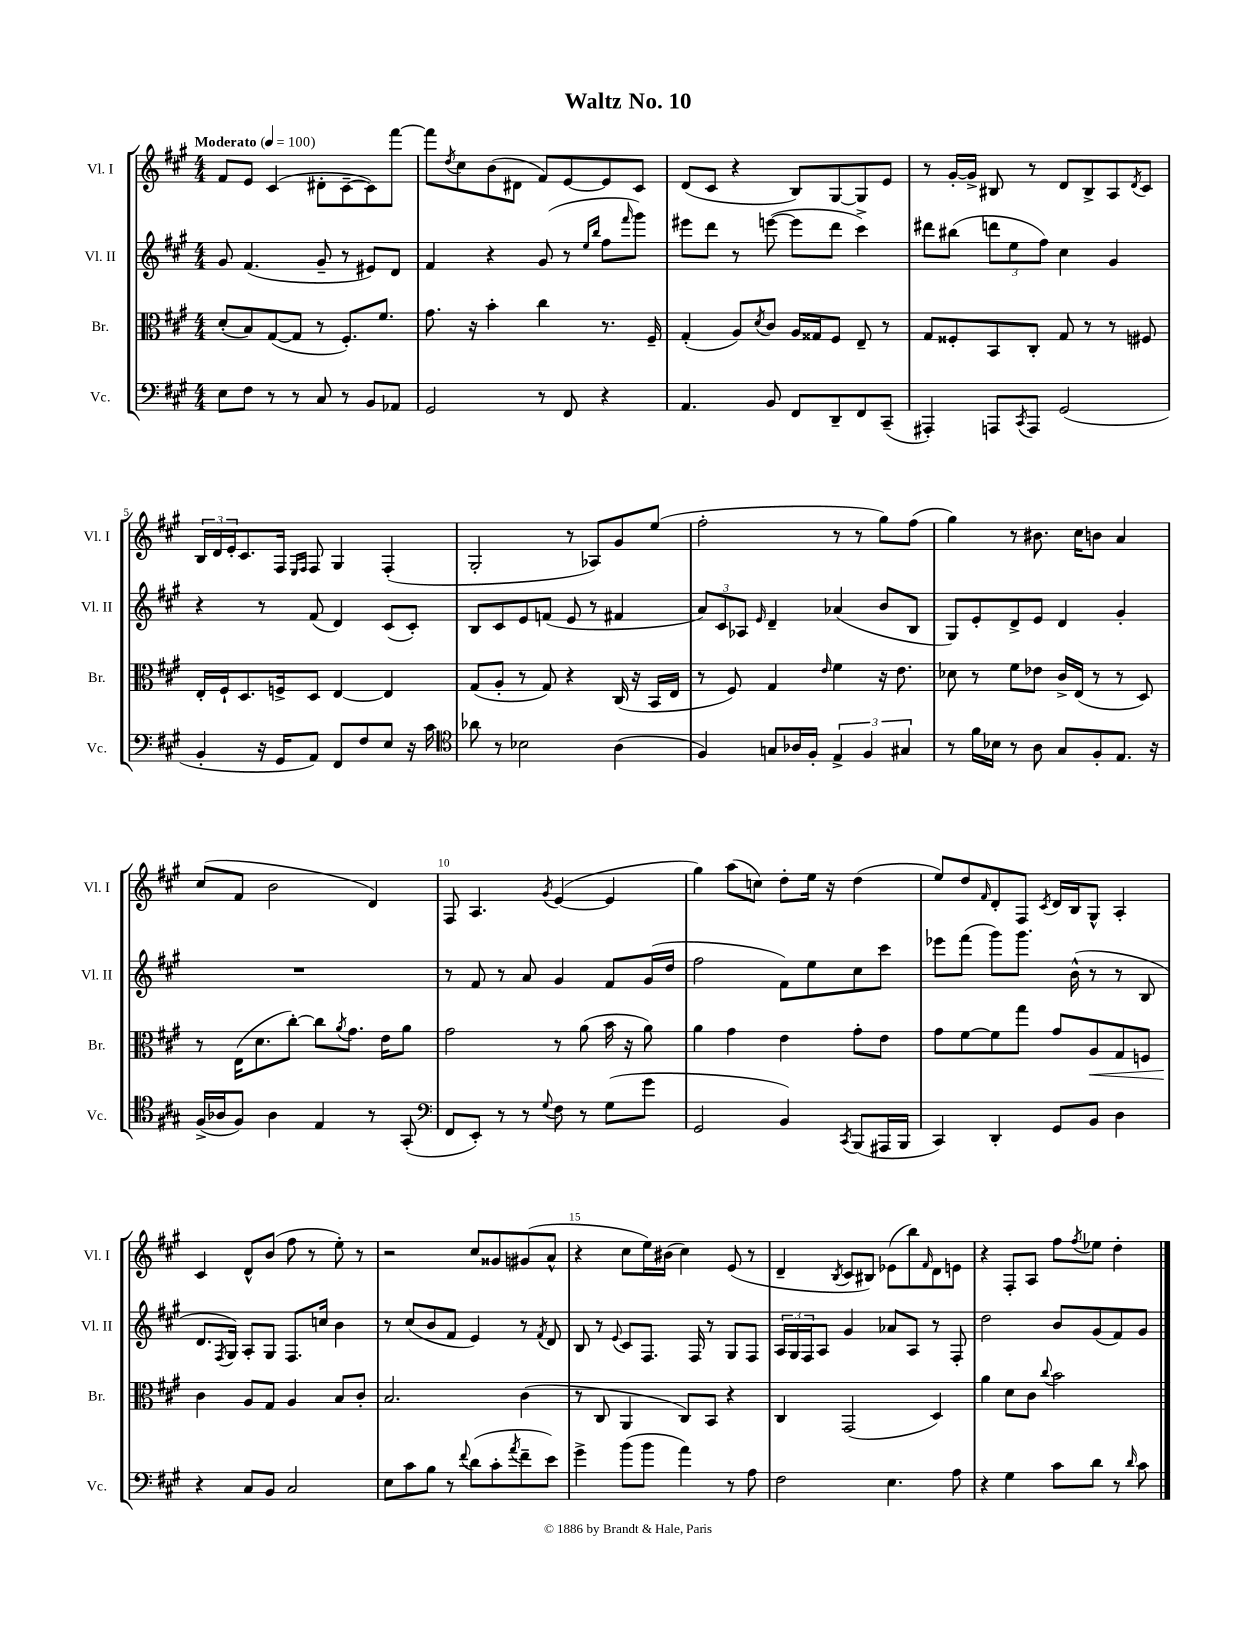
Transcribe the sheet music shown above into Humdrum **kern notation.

**kern	**kern	**dynam	**kern	**kern
*part4	*part3	*part3	*part2	*part1
*staff4	*staff3	*staff3	*staff2	*staff1
*I"Vc.	*I"Br.	*	*I"Vl. II	*I"Vl. I
*I'Vc.	*I'Br.	*	*I'Vl. II	*I'Vl. I
*clefF4	*clefC3	*	*clefG2	*clefG2
*k[f#c#g#]	*k[f#c#g#]	*	*k[f#c#g#]	*k[f#c#g#]
*M4/4	*M4/4	*	*M4/4	*M4/4
*MM100	*MM100	*	*MM100	*MM100
=1	=1	=1	=1	=1
!	!	!	!	!LO:TX:a:B:t=Moderato
8E\L	(8d'/L	.	8g#/	8f#/L
8F#\J	8B/)	.	(4.f#/	8e/J
8r	([8G#/	.	.	(4c#/
8r	8G#/J]	.	.	.
8C#/	8r	.	8g#~/	8d#X'\L
8r	8.F#'/L)	.	8r	[8c#~\
8BB/L	.	.	8e#X/L)	8c#\])
.	8.f#/J	.	.	.
8AA-X/J	.	.	8d/J	[8fff#\J
=2	=2	=2	=2	=2
2GG#/	8.g#\	.	4f#/	8fff#\L]
.	.	.	.	8qdd/
.	.	.	.	8cc#\
.	16r	.	.	.
.	4b'\	.	4r	(8b\
.	.	.	.	8d#X\J
8r	4cc#\	.	(8g#/	8f#/L)
8FF#/	.	.	8r	[8e/
.	.	.	16qqee/LL	.
.	.	.	16qqbb/JJ	.
4r	8.r	.	8ff#\L	8e/]
.	.	.	16qqfff#/	.
.	.	.	8ggg#\J)	8c#/J
.	16F#~/	.	.	.
=3	=3	=3	=3	=3
4.AA/	(4G#'/	.	8eee#X\L	(8d/L
.	.	.	8ddd\J	8c#/J
.	8A/L)	.	8r	4r
.	8qd/	.	.	.
8BB/	8c#/J	.	([8eeen\	.
8FF#/L	16A/LL	.	8eee\L]	8B/L)
.	16G##X/J	.	.	.
8DD~/	8F#/J	.	8ddd\J	[8G#/
8FF#/	8E~/	.	4ccc#^\)	8G#/]
(8CC#~/J	8r	.	.	8e/J
=4	=4	=4	=4	=4
4AAA#X'/)	8G#/L	.	8ddd#X\L	8r
.	8F##X'/	.	(8bb#X\J	[16g#'/LL
.	.	.	.	16g#^/JJ]
8AAAn/L	8BB/	.	12dddn\L	8B#X/
.	.	.	12ee\	.
8qCC#/	.	.	.	.
8AAA/J	8C#'/J	.	.	8r
.	.	.	12ff#\J)	.
(2GG#/	8G#/	.	4cc#\	8d/L
.	8r	.	.	8B#^/
.	8r	.	4g#/	8A/
.	.	.	.	8qd/
.	8F#X/	.	.	8c#/J
!!LO:LB:g=z
=5	=5	=5	=5	=5
4BB'/	16E'/LL	.	4r	24B/LL
.	.	.	.	24d/
.	16F#`/J	.	.	.
.	.	.	.	24e'/J
.	8.D/	.	.	8.c#/
16r	.	.	8r	.
16GG#/KL	16Fn^/k	.	.	16F#/Jk
.	.	.	.	16qqE/LL
.	.	.	.	16qqF#/JJ
8AA/J)	8D/J	.	(8f#/	8F#/
8FF#/L	[4E/	.	4d/)	4G#/
8F#/	.	.	.	.
8E/J	4E/]	.	(8c#/L	(4F#'/
16r	.	.	8c#'/J)	.
16c#\	.	.	.	.
=6	=6	=6	=6	=6
*clefC4	*	*	*	*
8a-X\	(8G#/L	.	8B/L	2G#'/
8r	8A'/J	.	8c#/	.
2B-X\	8r	.	8e/	.
.	8G#/)	.	(8fn/J	.
.	4r	.	8e/	8r
.	.	.	8r	8A-X/L)
(4A\	(16C#/	.	4f#X/	8g#/
.	16r	.	.	.
.	16BB/LL	.	.	(8ee/J
.	16E/JJ	.	.	.
=7	=7	=7	=7	=7
4F#/)	8r	.	12a/L)	2ff#'\
.	.	.	12c#/	.
.	8F#/)	.	.	.
.	.	.	12A-X/J	.
.	.	.	16qqe/	.
8Gn/L	4G#/	.	4d~/	.
16A-X/L	.	.	.	.
16F#'/JJ	.	.	.	.
.	16qqe/	.	.	.
6E^/	4f#\	.	(4a-X/	8r
.	.	.	.	8r
6F#/	.	.	.	.
.	16r	.	8b/L	8gg#\L)
.	8.e\	.	.	.
6G#X/	.	.	.	.
.	.	.	8B/J	(8ff#\J
=8	=8	=8	=8	=8
8r	8d-X\	.	8G#/L)	4gg#\)
16f#\LL	8r	.	8e'/	.
16B-X\JJ	.	.	.	.
8r	8f#\L	.	8d^/	8r
8A\	8e-X\J	.	8e/J	8.b#X\
8G#/L	16c#^/LL	.	4d/	.
.	(16E/JJ	.	.	16cc#\KL
8F#'/	8r	.	.	8bn\J
8.E/J	8r	.	4g#'/	4a/
.	8D/)	.	.	.
16r	.	.	.	.
!!LO:LB:g=z
=9	=9	=9	=9	=9
(16F#^/LL	8r	.	1r	(8cc#/L
16A-X/J	.	.	.	.
8F#/J)	(16E\KL	.	.	8f#/J
.	8.d\	.	.	.
4A-\	.	.	.	2b\
.	[8cc#'\J)	.	.	.
4E/	8cc#\L]	.	.	.
.	8qa/	.	.	.
.	8.g#\J	.	.	.
8r	.	.	.	4d/)
.	16e\KL	.	.	.
(8GG#'/	8a\J	.	.	.
=10	=10	=10	=10	=10
*clefF4	*	*	*	*
8FF#/L	2g#\	.	8r	8F#/
8EE'/J)	.	.	8f#/	4.A/
8r	.	.	8r	.
8r	.	.	8a/	.
8qqG#/	.	.	.	8qg#/
8F#\	8r	.	4g#/	([4e/
8r	(8a\	.	.	.
(8G#\L	16b\	.	8f#/L	4e/]
.	16r	.	.	.
8g#\J	8a\)	.	(16g#/L	.
.	.	.	16dd/JJ	.
=11	=11	=11	=11	=11
2GG#/	4a\	.	2ff#\	4gg#\)
.	4g#\	.	.	(8aa\L
.	.	.	.	8ccn\J)
4BB/)	4e\	.	8f#\L)	8dd'\L
.	.	.	8ee\	16ee\Jk
.	.	.	.	16r
8qCC#/	.	.	.	.
(8BBB/L	8g#'\L	.	8cc#\	(4dd\
16AAA#X/L	8e\J	.	8ccc#\J	.
16BBB/JJ	.	.	.	.
=12	=12	=12	=12	=12
4CC#/)	8g#\L	.	8eee-X\L	8ee/L)
.	[8f#\	.	(8fff#\J	8dd/
.	.	.	.	16qqf#/
4DD'/	8f#\]	.	8ggg#\L)	8d'/
.	8gg#\J	.	8.ggg#\J	8F#/J
.	.	.	.	8qc#/
8GG#/L	8g#/L	.	.	16d/LL
.	.	.	(16b^^\	16B/J
!	!	!LO:HP:b	!	!
8BB/J	8A/	<	8r	8G#^^/J
4D\	8G#/	.	8r	4A'/
.	8Fn/J	.	8B/	.
!!LO:LB:g=z
=13	=13	=13	=13	=13
4r	4c#\	.	8.d/L	4c#/
.	.	.	8qF#/	.
.	.	.	16G#/Jk)	.
8C#/L	8A/L	[	8A'/L	8d^^/L
8BB/J	8G#/J	.	8G#/J	(8b/J
2C#/	4A/	.	8.F#/L	8ff#\
.	.	.	.	8r
.	.	.	16ccn/Jk	.
.	8B/L	.	4b\	8ee'\)
.	8c#'/J	.	.	8r
=14	=14	=14	=14	=14
8E\L	2.B/	.	8r	2r
8c#\	.	.	(8cc#/L	.
8B\J	.	.	8b/	.
8r	.	.	8f#/J	.
8qqf#/	.	.	.	.
(8d\L	.	.	4e/)	8cc#/L
8c#'\	.	.	.	8g##X/
8qa/	.	.	.	.
8f#~\	(4c#\	.	8r	(8g#X/
.	.	.	8qf#/	.
8e\J)	.	.	8d/	8a^^/J
=15	=15	=15	=15	=15
4g#^\	8r	.	8B/	4r
.	8C#/	.	8r	.
.	.	.	8qqe/	.
(8b\L	4AA/	.	8c#/L	8cc#\L
8b\J	.	.	8.F#/J	16ee\L)
.	.	.	.	(16b#X\JJ
4a\)	8C#/L)	.	.	4cc#\)
.	.	.	16F#/	.
.	8BB/J	.	8r	.
8r	4r	.	8G#/L	(8e/
8A\	.	.	8F#/J	8r
=16	=16	=16	=16	=16
2F#\	4C#/	.	24A/LL	4d~/
.	.	.	24G#/	.
.	.	.	24F#/J	.
.	.	.	8A/J	.
.	.	.	.	8qB/
.	(2GG#/	.	4g#/	8c#/L
.	.	.	.	8B#X/J)
4.E\	.	.	8a-X/L	(8e-X\L
.	.	.	8A/J	8bb\)
.	.	.	.	16qqf#/
.	4D/)	.	8r	8d\
8A\	.	.	8F#'/	8en\J
=17	=17	=17	=17	=17
4r	4a\	.	2dd\	4r
4G#\	8d\L	.	.	8F#'/L
.	8c#\J	.	.	8A/J
.	8qqcc#/	.	.	.
8c#\L	2b\	.	8b/L	8ff#\L
.	.	.	.	8qff#/
8d\J	.	.	(8g#/	8ee-X\J
8r	.	.	8f#/)	4dd'\
16qqd/	.	.	.	.
8c#\	.	.	8g#/J	.
==	==	==	==	==
*-	*-	*-	*-	*-
